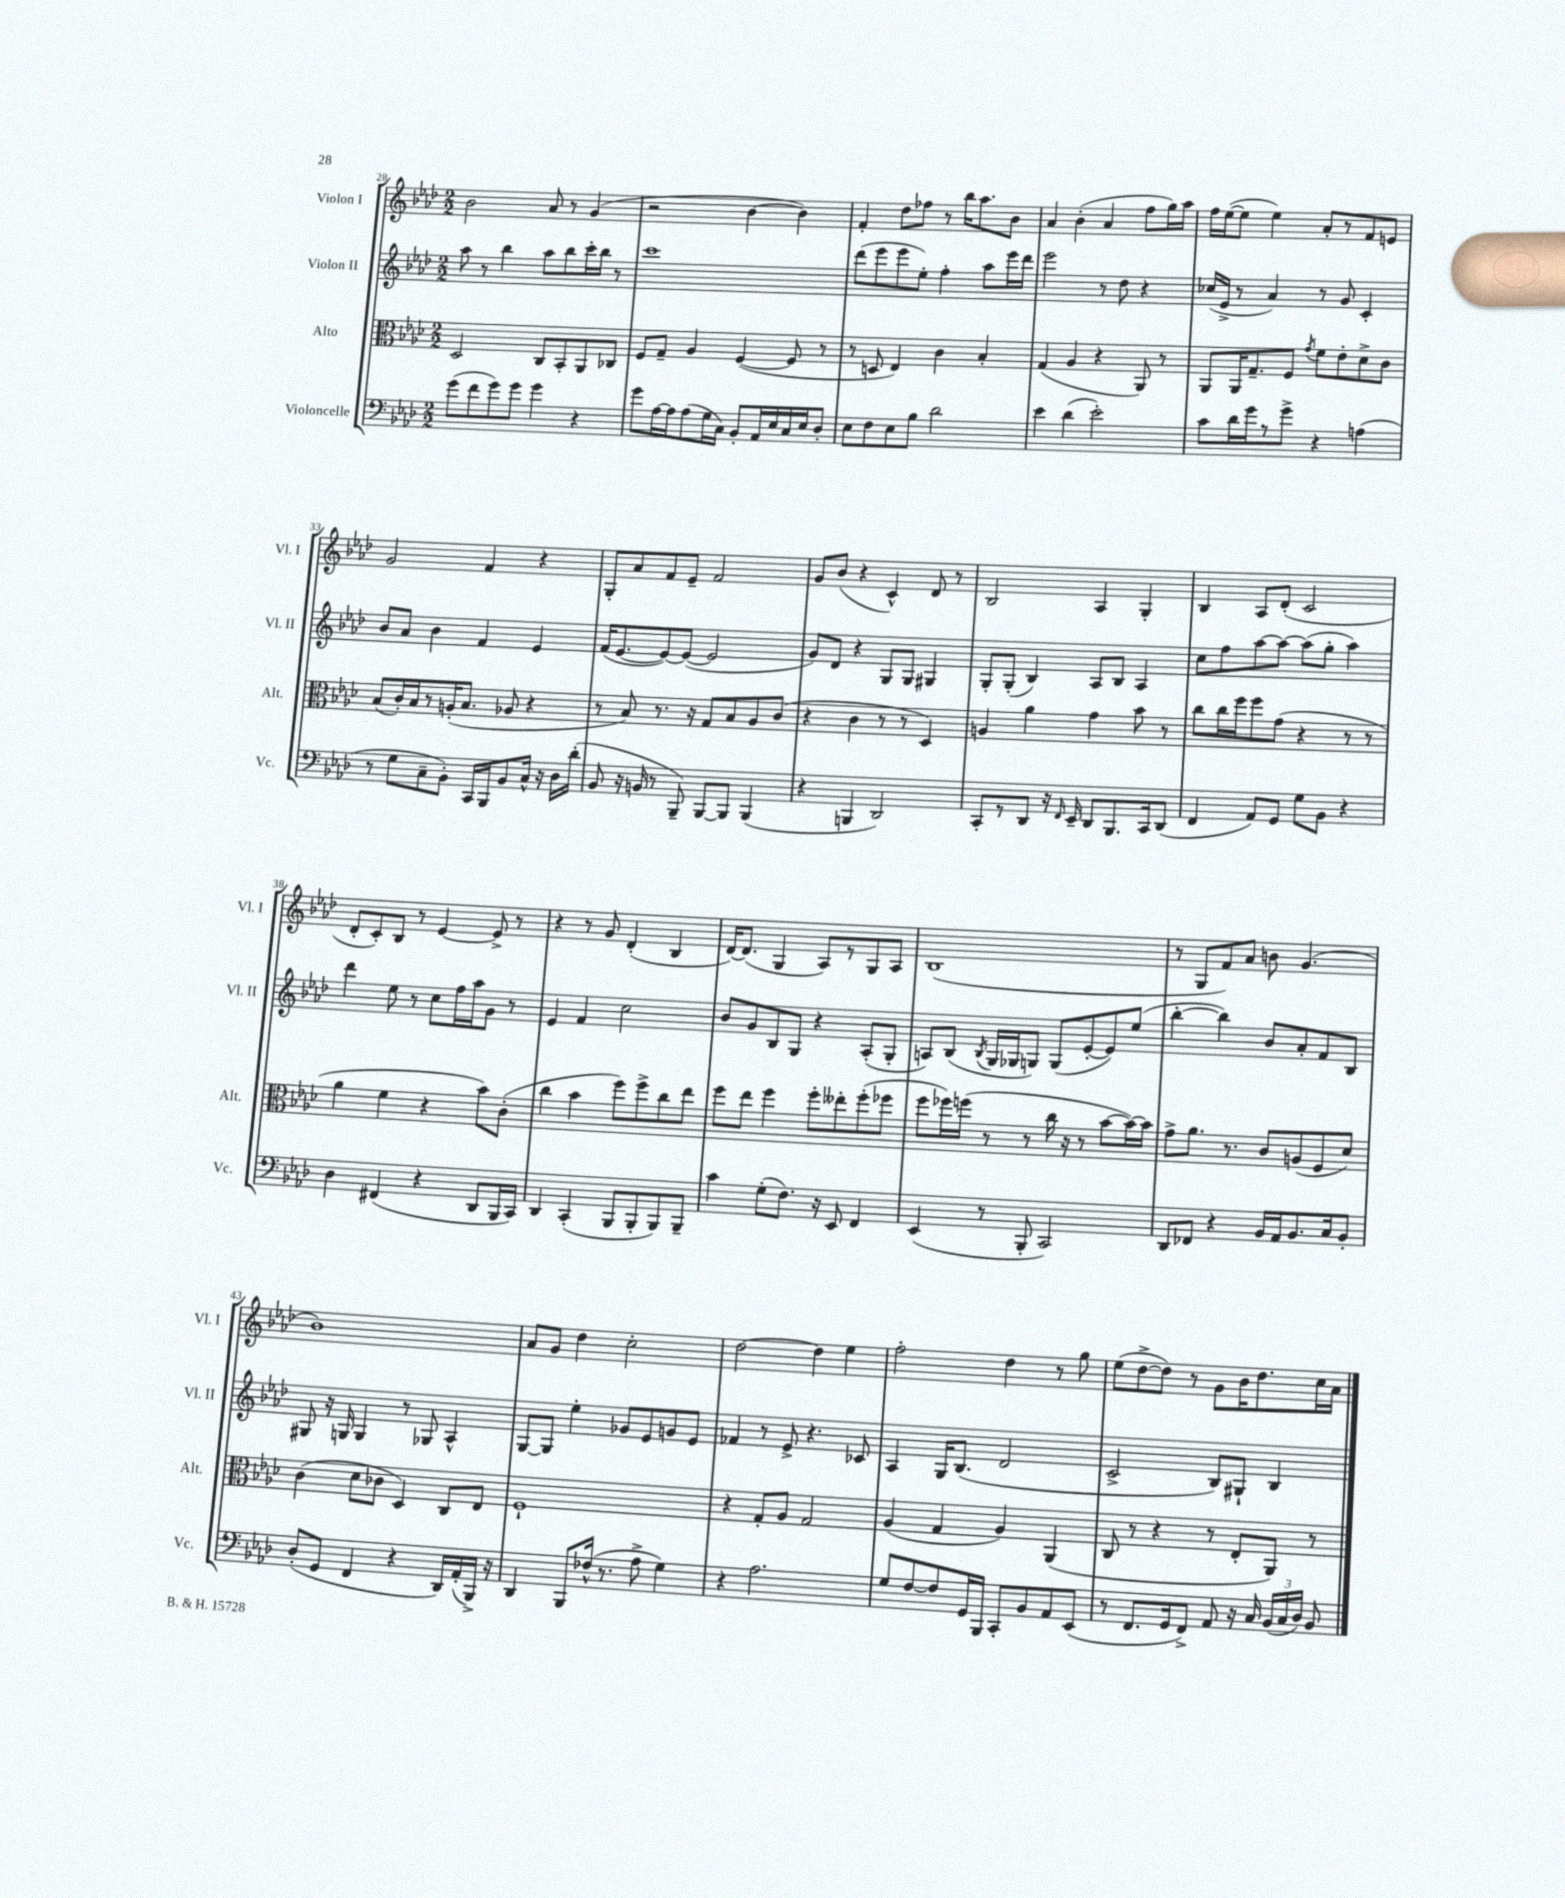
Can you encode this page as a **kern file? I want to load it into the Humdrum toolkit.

**kern	**kern	**kern	**kern
*part4	*part3	*part2	*part1
*staff4	*staff3	*staff2	*staff1
*I"Violoncelle	*I"Alto	*I"Violon II	*I"Violon I
*I'Vc.	*I'Alt.	*I'Vl. II	*I'Vl. I
*clefF4	*clefC3	*clefG2	*clefG2
*k[b-e-a-d-]	*k[b-e-a-d-]	*k[b-e-a-d-]	*k[b-e-a-d-]
*M2/2	*M2/2	*M2/2	*M2/2
=28	=28	=28	=28
(8g\L	2D-/	8aa-\	2b-\
8f\	.	8r	.
8g\)	.	4bb-\	.
8g\J	.	.	.
4g\	8C/L	8aa-\L	8a-/
.	8BB-'/	8bb-\	8r
4r	8AA-/	16ccc'\L	(4g/
.	.	16bb-\JJ	.
.	8C-X/J	8r	.
=29	=29	=29	=29
8g\L	8F/L	1ccc	2r
[16A-\L	8G~/J	.	.
16A-\J]	.	.	.
(8A-\	4A-/	.	.
16G\L	.	.	.
16C\JJ)	.	.	.
8BB-'/L	([4F/	.	[4b-\
16AA-/L	.	.	.
16E-/	.	.	.
16C/	8F/]	.	4b-\])
16E-/J	.	.	.
8D-'/J	8r	.	.
=30	=30	=30	=30
8E-\L	8r	(8ddd-\L	4f'/
8F\	8Dn/	8eee-\	.
8E-\	4E-/)	8eee-\	8dd-\L
8B-\J	.	8ee-'\J)	8ff-X\J
2d-\	4c\	4ff'\	8r
.	.	.	16bb-\KL
.	.	.	8.aa-\
.	4B-'/	8aa-\L	.
.	.	16eee-\L	8b-\J
.	.	16ddd-\JJ	.
=31	=31	=31	=31
4e-\	(4G/	2eee-\	4a-/
(4d-\	4A-/	.	(4b-'\
2e-'\)	4r	8r	4a-/
.	.	8dd-\	.
.	8AA-/)	4r	8ff\L
.	8r	.	16gg\L)
.	.	.	16aa-\JJ
=32	=32	=32	=32
8c\L	8AA-/L	(16cc-X/LL	16ff\LL
.	.	16e-^/JJ	([16ee-\J
16d-\L	16AA-/K	8r	8ee-\J]
16g\J	8.G~/	.	.
8r	.	4a-/)	4ee-\)
8g^\J	8F/J	.	.
.	8qg/	.	.
4r	8f\L	8r	8a-'/L
.	8e-'\	8g/	8r
(4An\	8d-^\	4c'/	8f/
.	8c\J	.	8en/J
!!LO:LB:g=z
=33	=33	=33	=33
8r	(8B-/L	8b-/L	2g/
8G\L	16c'/L)	8a-/J	.
.	16B-/J	.	.
8C~\	8r	4b-\	.
8BB-'\J)	(16An'/K	.	.
.	8.B-/J	.	.
16CC/LL	.	4f/	4f/
16BBB-/J	.	.	.
8BB-/	8A-X/	.	.
16C^^/Jk	4r	4e-/	4r
16r	.	.	.
16D-\LL	.	.	.
(16d-'\JJ	.	.	.
=34	=34	=34	=34
8BB-/	8r	(16f/KL	8G'/L
.	.	[8.e-/	.
16r	8B-/)	.	8a-/
16BBn/	.	.	.
8r	8.r	8e-/_)	8f/
8BBB-~/)	.	(8e-/J_	8e-~/J
.	16r	.	.
[8BBB-/L	8G/L	2e-/]	2f/
8BBB-/J]	8B-/	.	.
(4BBB-/	8A-/	.	.
.	(8c/J	.	.
=35	=35	=35	=35
4r	4r	8g/L)	8g/L
.	.	8d-/J	(8b-/J
4BBBn/	4c\	4r	4r
2DD-/)	8r	8G/L	4c^^/)
.	8r	8G/J	.
.	4D-/)	4G#X/	8d-/
.	.	.	8r
=36	=36	=36	=36
8CC'/L	4An/	8G'/L	2B-/
8r	.	(8G'/J	.
8DD-/J	4a-\	4B-/)	.
16r	.	.	.
16qqFF/	.	.	.
16EE-~/	.	.	.
8DD-/L	4g\	8A-/L	4A-/
8.BBB-/	.	8B-/J	.
.	8b-\	4A-/	4G'/
16CC/k	.	.	.
(8DD-/J	8r	.	.
=37	=37	=37	=37
4FF/	8cc\L	8cc\L	4B-/
.	16cc\L	8ff\	.
.	16ff\J	.	.
8AA-/L)	8ff\	[8aa-\	8A-/L
8GG/J	(8g\J	8aa-\J_	(8d-'/J
8G\L	4r	(8aa-\L]	2c/
8BB-\J	.	8gg'\J	.
4r	8r	4aa-\)	.
.	8r	.	.
!!LO:LB:g=z
=38	=38	=38	=38
4D-\	4a-\	4ddd-\	8d-'/L
.	.	.	8c'/)
(4FF#X/	4f\	8ee-\	8B-/J
.	.	8r	8r
4r	4r	8cc\L	[4e-/
.	.	16ff\L	.
.	.	16aa-\J	.
8DD-/L	8b-\L)	8g\J	8e-^/]
16BBB-/L	(8c'\J	8r	8r
16CC/JJ)	.	.	.
=39	=39	=39	=39
4DD-/	4cc\	4e-/	4r
(4CC'/	4b-\	4f/	8r
.	.	.	8g/
8BBB-/L	8ff\L)	2cc\	(4d-'/
8BBB-'/	8ff^\	.	.
8BBB-/)	8cc\	.	4B-/
8BBB-~/J	8ee-\J	.	.
=40	=40	=40	=40
4c\	8ff\L	8b-/L	[16d-/KL)
.	.	.	(8.d-/J]
.	8ee-\J	8g/	.
(8G'\L	4ff\	8B-/	4G/
8.F\J)	.	8G/J	.
.	8ff'\L	4r	8A-/L)
16r	.	.	.
8EE-/	8ee--X'\	.	8r
4FF/	(8ff'\	(8A-'/L	8G/
.	8ff-X\J	8G'/J	8A-/J
=41	=41	=41	=41
(4EE-/	8ff\L	8An/L)	(1B-
.	16ff-X\L)	(8B-/J	.
.	(16ffn\JJ	.	.
.	.	8qB-/	.
8r	8r	16G/LL	.
.	.	16G-X/J	.
8BBB-'/	8r	8Gn/J)	.
2CC/)	16cc\	(8G/L	.
.	16r	.	.
.	8r	[8e-'/	.
.	[8b-\L	8e-/])	.
.	16b-\L_)	(8ee-/J	.
.	16b-\JJ]	.	.
=42	=42	=42	=42
8DD-/L	8g^\L	[4bb-'\	8r
8FF-X/J	8.a-\J	.	8G/L
4r	.	4bb-\])	8f/)
.	8.r	.	.
.	.	.	8a-/J
16BB-/LL	8c/L	8b-/L	8bn\
16AA-/J	.	.	.
8.BB-/	(8An/	8a-'/	(4.g/
.	8F/	8f/	.
16C/k	.	.	.
8BB-'/J	8d-/J)	8B-/J	.
!!LO:LB:g=z
=43	=43	=43	=43
(8D-'/L	(4c\	8G#X/	1b-)
8GG/J	.	16r	.
.	.	16Gn/	.
4FF/	8d-\L	4G/	.
.	8c-X\J	.	.
4r	4D-/)	8r	.
.	.	8G-X/	.
16DD-/LL)	8C/L	4A-^^/	.
(16AA-'/	.	.	.
16BBB-^/JJ)	8E-/J	.	.
16r	.	.	.
=44	=44	=44	=44
4DD-/	1F`	[8G/L	8a-/L
.	.	8G/J]	8g/J
8BBB-/L	.	4ee-'\	4dd-\
(16F-X^^/Jk	.	.	.
8.r	.	.	.
.	.	8g-X/L	2cc'\
8A-^\	.	8e-/	.
4G\)	.	8gn/	.
.	.	8e-/J	.
=45	=45	=45	=45
4r	4r	4f-X/	[2dd-\
2.A-\	8G'/L	8r	.
.	8A-/J	8e-^/	.
.	2G/	4.r	4dd-\]
.	.	.	4ee-\
.	.	8c-X/	.
=46	=46	=46	=46
8G/L	(4A-/	4A-/	2ff'\
[8F/	.	.	.
8F/]	4G/	16G/KL	.
.	.	(8.B-/J	.
16GG/L	.	.	.
16BBB-/JJ	.	.	.
8CC'/L	4A-/)	2d-/	4dd-\
8BB-/	.	.	.
8AA-/	(4AA-/	.	8r
(8EE-/J	.	.	8gg\
=47	=47	=47	=47
8r	8C/	2c^/	(8ee-\L
8.FF/L	8r	.	[8dd-^\
.	4r	.	8dd-\J])
16GG/k	.	.	.
8FF^/J)	.	.	8r
8AA-/	8r	8B-/L)	8g\L
16r	8E-'/L	8G#X`/J	16b-\K
16C/	.	.	8.dd-\
(24BB-/LL	8AA-/J)	4B-/	.
24C/	.	.	.
24D-/JJ)	.	.	.
8BB-/	8r	.	16cc\L
.	.	.	16a-\JJ
==	==	==	==
*-	*-	*-	*-
